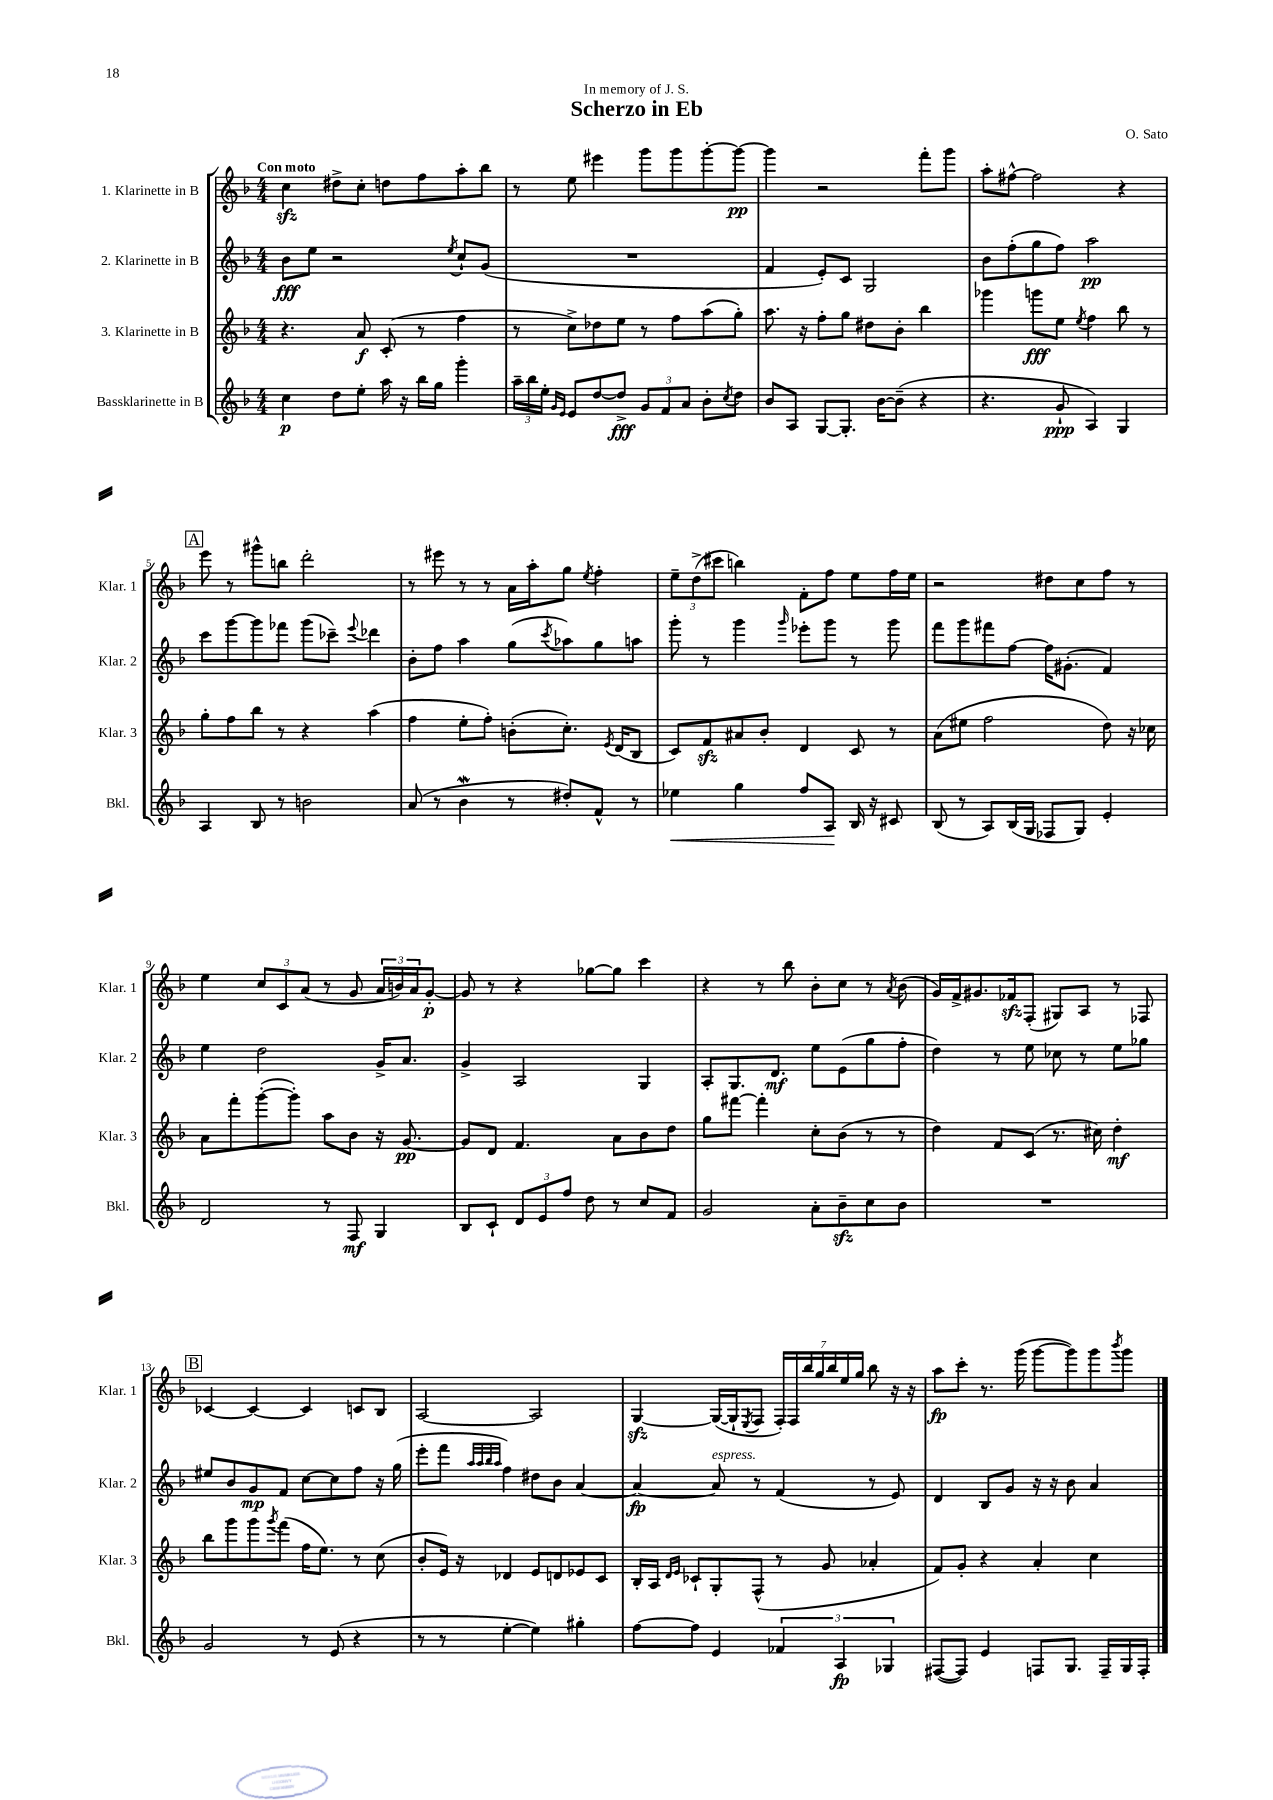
\header { title = "Scherzo in Eb" composer = "O. Sato" dedication = "In memory of J. S." }
<<
\new StaffGroup <<
\new Staff = "s0" \with { instrumentName = "1. Klarinette in B" shortInstrumentName = "Klar. 1" } {
    \clef treble \key f \major \numericTimeSignature \time 4/4 \tempo "Con moto"
    c''4\sfz dis''8-> c''8-. d''8 f''8 a''8-. bes''8 |
    r8 e''8 eis'''4 g'''8 g'''8 g'''8~-. g'''8~\pp |
    g'''4 r2 f'''8-. g'''8 |
    a''8-. fis''8~-^ fis''2 r4 |
    \mark \markup { \box "A" } e'''8 r8 gis'''8-^ b''8 d'''2-. |
    r8 eis'''8 r8 r8 a'16 a''16-. g''8 \acciaccatura { e''8 } f''4-. |
    \tuplet 3/2 { e''8-- d''8->( cis'''8 } b''4) f'8-. f''8 e''8 f''16 e''16 |
    r2 dis''8 c''8 f''8 r8 |
    e''4 \tuplet 3/2 { c''8 c'8 a'8( } r8 g'8 \tuplet 3/2 { a'16 b'16) a'16 } g'8~-.\p |
    g'8 r8 r4 ges''8~ ges''8 c'''4 |
    r4 r8 bes''8 bes'8-. c''8 r8 \acciaccatura { a'8 } bes'8( |
    g'16) f'16-> gis'8. fes'16\sfz f8-.( gis8) a8 r8 fes8 |
    \mark \markup { \box "B" } ces'4~ ces'4~ ces'4 c'8 bes8 |
    a2~ a2 |
    g4~\sfz g16~( g16-! \acciaccatura { e8 } f8 \tuplet 7/4 { f16-.) f16 bes''16 g''16 bes''16 e''16 g''16 } bes''8 r16 r16 |
    a''8\fp c'''8-. r8. g'''16( g'''8~ g'''8) g'''8 \acciaccatura { bes'''8 } g'''8 \bar "|." |
}
\new Staff = "s1" \with { instrumentName = "2. Klarinette in B" shortInstrumentName = "Klar. 2" } {
    \clef treble \key f \major \numericTimeSignature \time 4/4
    bes'8\fff e''8 r2 \acciaccatura { e''8 } c''8-! g'8( |
    R1 |
    f'4 e'8-.) c'8 g2 |
    bes'8 f''8-.( g''8 f''8) a''2\pp |
    \mark \markup { \box "A" } c'''8 g'''8~ g'''8 fes'''8 g'''8( ces'''8--) \appoggiatura { e'''8 } des'''4 |
    bes'8-. f''8 a''4 g''8( \acciaccatura { c'''8 } aes''8) g''8 a''8 |
    g'''8-. r8 g'''4 \grace { g'''16 } ees'''8-. g'''8 r8 g'''8 |
    f'''8 g'''8 fis'''8 f''8~ f''16 gis'8.-.( f'4) |
    e''4 d''2 g'16-> a'8. |
    g'4-> a2 g4 |
    a8-. g8. d'8.\mf e''8 e'8( g''8 f''8-. |
    d''4) r8 e''8 ces''8 r8 e''8 ges''8 |
    \mark \markup { \box "B" } eis''8 bes'8 g'8\mp f'8 c''8~ c''8 f''8 r16 g''16( |
    e'''8-. f'''8 \grace { a''32 a''32 bes''32 a''32 } f''4) dis''8 bes'8 a'4~ |
    a'4~\fp a'8^\markup { \italic "espress." } r8 f'4( r8 e'8) |
    d'4 bes8 g'8 r16 r16 bes'8 a'4 \bar "|." |
}
\new Staff = "s2" \with { instrumentName = "3. Klarinette in B" shortInstrumentName = "Klar. 3" } {
    \clef treble \key f \major \numericTimeSignature \time 4/4
    r4. a'8\f c'8-.( r8 f''4 |
    r8 c''8->) des''8 e''8 r8 f''8 a''8( g''8-.) |
    a''8. r16 f''8-. g''8 dis''8 bes'8-. bes''4 |
    ges'''4 g'''8\fff e''8 \acciaccatura { e''8 } f''4 bes''8 r8 |
    \mark \markup { \box "A" } g''8-. f''8 bes''8 r8 r4 a''4( |
    f''4 e''8-. f''8-.) b'8-.( c''8.-.) \acciaccatura { e'8 } d'16( bes8 |
    c'8) f'8\sfz ais'8 bes'8-. d'4 c'8 r8 |
    a'8( eis''8 f''2 d''8) r16 ces''16 |
    a'8 f'''8-. g'''8~-.( g'''8-.) a''8 bes'8 r16 g'8.~\pp |
    g'8 d'8 f'4. a'8 bes'8 d''8 |
    g''8 fis'''8~ fis'''4-. c''8-. bes'8( r8 r8 |
    d''4) f'8 c'8( r8. cis''16) d''4-.\mf |
    \mark \markup { \box "B" } bes''8 g'''8 g'''8 \acciaccatura { g'''8 } f'''8( f''16 e''8.) r8 c''8( |
    bes'8-. e'16) r16 des'4 e'8 d'8 ees'8 c'8 |
    bes16-. a16 \grace { d'16 e'16 } ces'8-! g8-. f8-^( r8 g'8 aes'4-. |
    f'8) g'8-. r4 a'4-. c''4 \bar "|." |
}
\new Staff = "s3" \with { instrumentName = "Bassklarinette in B" shortInstrumentName = "Bkl." } {
    \clef treble \key f \major \numericTimeSignature \time 4/4
    c''4\p d''8 e''8-. a''16 r16 bes''16 g''16 g'''4-. |
    \tuplet 3/2 { a''16-- bes''16 e''16-. } \grace { g'16 e'16 } e'8 d''8~ d''8->\fff \tuplet 3/2 { g'8 f'8 a'8 } bes'8-. \acciaccatura { c''8 } d''8 |
    bes'8 a8 g8~ g8.-. bes'16~ bes'8--( r4 |
    r4. g'8-!\ppp a4) g4 |
    \mark \markup { \box "A" } a4 bes8 r8 b'2 |
    a'8( r8 bes'4\mordent r8 dis''8-.) f'8-^ r8 |
    ees''4\< g''4 f''8 a8\! bes16 r16 cis'8 |
    bes8( r8 a8) bes16( g16 fes8 g8) e'4-. |
    d'2 r8 f8\mf g4 |
    bes8 c'8-! \tuplet 3/2 { d'8 e'8 f''8 } d''8 r8 c''8 f'8 |
    g'2 a'8-. bes'8--\sfz c''8 bes'8 |
    R1 |
    \mark \markup { \box "B" } g'2 r8 e'8( r4 |
    r8 r8 e''4~-. e''4) gis''4-. |
    f''8~ f''8 e'4 \tuplet 3/2 { fes'4 a4\fp ges4 } |
    fis8~( fis8) e'4 f8 g8. f16-- g16 f16-. \bar "|." |
}
>>
>>
